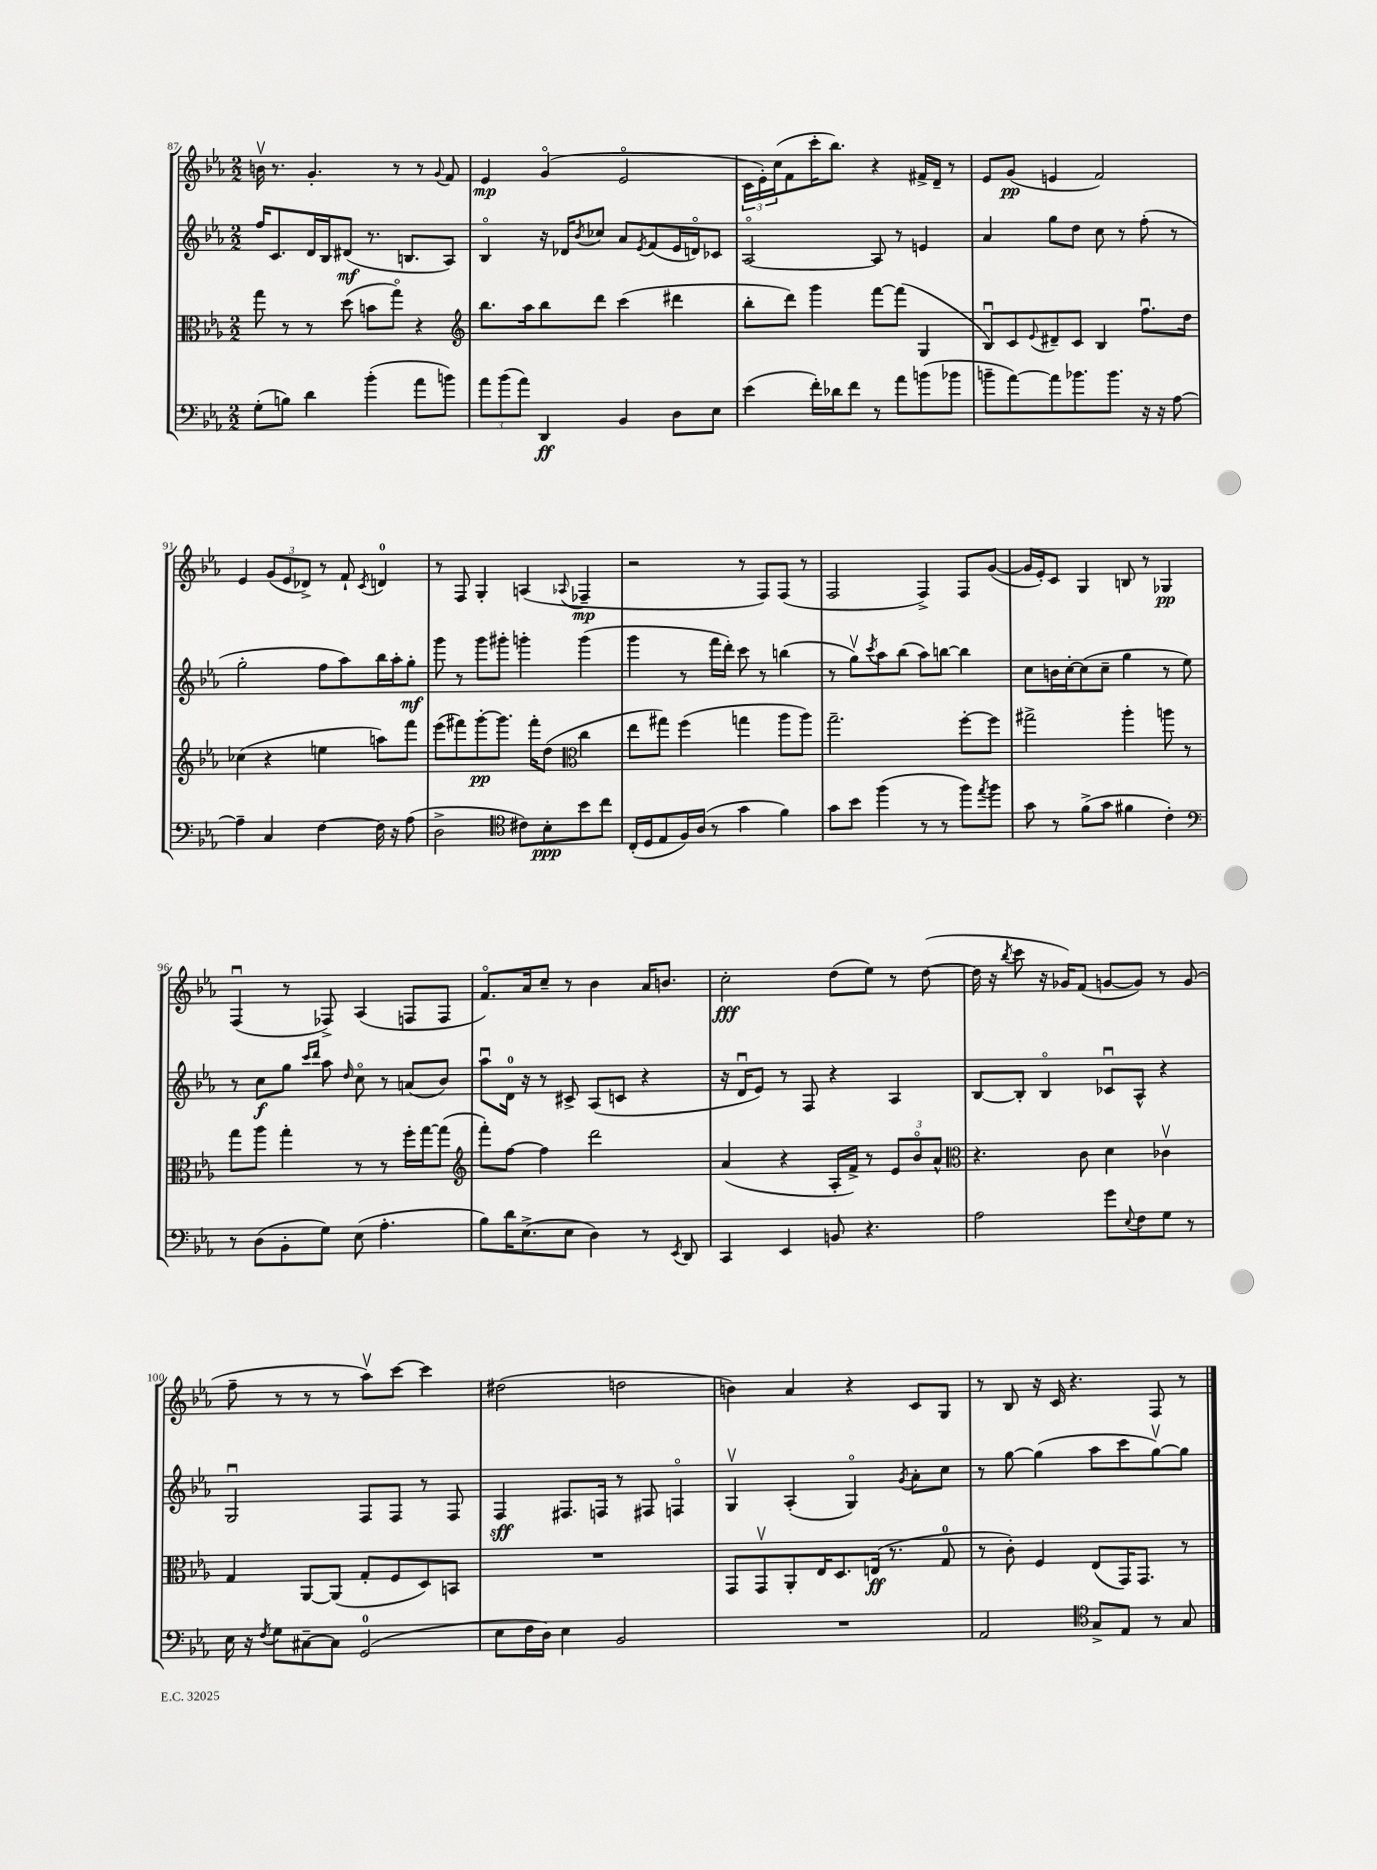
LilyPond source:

<<
\new StaffGroup <<
\new Staff = "s0" {
    \clef treble \key ees \major \numericTimeSignature \time 2/2
    b'16\upbow r8. g'4.-. r8 r8 \appoggiatura { g'8 } f'8 |
    ees'4\mp g'4\flageolet( ees'2\flageolet |
    \tuplet 3/2 { c'16 ees'16-.) c''16( } f'8 c'''16-. bes''8.) r4 fis'16-> d'16-- r8 |
    ees'8 g'8\pp( e'4 f'2) |
    ees'4 \tuplet 3/2 { g'8( ees'8 des'8->) } r8 f'8-! \acciaccatura { c'8 } d'4-0 |
    r8 f8 g4-. a4( \appoggiatura { aes8 } fes4--\mp |
    r2 r8 f8) f8( r8 |
    f2 f4->) f8 g'8~( |
    g'16 ees'16-.) c'8 g4 b8 r8 ges4\pp |
    f4\downbow( r8 fes8->) aes4( f8 f8 |
    f'8.\flageolet) aes'16 c''8-- r8 bes'4 aes'16 b'8. |
    c''2-.\fff d''8( ees''8) r8 d''8~( |
    d''16 r16 \acciaccatura { bes''8 } c'''8 r16 ges'16) f'8( g'8~ g'8) r8 g'8( |
    f''8-- r8 r8 r8 aes''8\upbow) c'''8~ c'''4 |
    dis''2( d''2 |
    b'4) aes'4 r4 c'8 g8 |
    r8 bes8 r16 c'16 r4. f8 r8 \bar "|." |
}
\new Staff = "s1" {
    \clef treble \key ees \major \numericTimeSignature \time 2/2
    f''16 c'8. d'16 bes16 dis'8\mf( r8. b8. aes8) |
    bes4\flageolet r16 des'16 \acciaccatura { bes'8 } ces''8 aes'8 \acciaccatura { ees'8 } f'8( ees'16 d'16\flageolet) ces'8 |
    aes2~\flageolet aes8 r8 e'4 |
    aes'4 g''8 d''8 c''8 r8 f''8-.( r8 |
    g''2-. f''8 aes''8) bes''16 aes''16-. g''8-.\mf |
    g'''8 r8 g'''8 gis'''8-. g'''4-. g'''4( |
    g'''4 r8 f'''16 d'''16-.) c'''8 r8 b''4( |
    r8 g''8\upbow) \acciaccatura { c'''8 } aes''8 bes''8( aes''8) b''8~ b''4 |
    c''8 b'16 c''16~-. c''8( c''8-- g''4 r8 ees''8) |
    r8 c''8\f g''8 \grace { c'''16 d'''16 } aes''8 \grace { d''16 } c''8\flageolet r8 a'8( bes'8) |
    aes''8\downbow d'16-0 r16 r8 cis'8-> aes8( c'8 r4 |
    r16 d'16\downbow ees'8) r8 f8 r4 aes4 |
    bes8~ bes8-. bes4\flageolet ces'8\downbow aes8-^ r4 |
    g2\downbow f8 f8 r8 f8 |
    f4\sff fis8. f16 r8 fis8 f4\flageolet |
    g4\upbow aes4-.( g4\flageolet) \acciaccatura { g'8 } aes'8-. c''8 |
    r8 g''8~ g''4( aes''8 c'''8 g''8~\upbow) g''8 \bar "|." |
}
\new Staff = "s2" {
    \clef alto \key ees \major \numericTimeSignature \time 2/2
    g''8 r8 r8 d''8( b'8 g''8\flageolet) r4 |
    \clef treble bes''8. aes''16 bes''8 d'''8 c'''4( dis'''4 |
    bes''8-. d'''8) g'''4 f'''8~ f'''8( g4 |
    bes8\downbow) c'8 \appoggiatura { ees'8 } dis'8-- c'8 bes4 f''8.\downbow d''16 |
    ces''4( r4 e''4 a''8) f'''8 |
    ees'''8( fis'''8) g'''8~-.\pp g'''8. fis'''16-. d''8( \clef alto c''4 |
    ees''8 gis''8) f''4( g''4 aes''8 aes''8) |
    g''2.-- f''8~-. f''8 |
    gis''2-> aes''4-. a''8 r8 |
    g''8 aes''8 g''4-. r8 r8 f''16-. g''16~ g''8( |
    \clef treble f'''8-.) f''8~ f''4 d'''2 |
    aes'4( r4 aes16-. f'16->) r8 \tuplet 3/2 { ees'8 bes'8\flageolet aes'8-^ } |
    \clef alto r4. c'8 d'4 ces'4\upbow |
    g4 aes,8~ aes,8( g8-. f8 d8) b,8 |
    R1 |
    g,8 g,8\upbow aes,8-. ees16 d8. e16\ff( r8. g8-0 |
    r8 c'8-.) f4 ees8( g,16) g,8. r8 \bar "|." |
}
\new Staff = "s3" {
    \clef bass \key ees \major \numericTimeSignature \time 2/2
    g8-.( b8) d'4 bes'4-.( aes'8 b'8) |
    \tuplet 3/2 { aes'8 bes'8( aes'8) } d,4\ff bes,4 d8 ees8 |
    ees'4( f'16-.) des'16 f'8 r8 aes'8 b'8( bes'8 |
    b'8-- aes'8~) aes'8 bes'8. bes'8. r16 r16 aes8~ |
    aes4-- c4 f4~ f16 r16 aes8( |
    d2-> \clef tenor cis'8) bes8-.\ppp bes'8 c''8 |
    c16-.( d16 ees8 f16) aes16( r8 g'4 f'4) |
    g'8 bes'8 f''4( r8 r8 f''8) \acciaccatura { ees''8 } f''8 |
    g'8 r8 f'8->( g'8 fis'4 c'4-.) |
    \clef bass r8 d8( bes,8-. g8) ees8( aes4.-. |
    bes8) d'16 ees8.->( ees8 d4) r8 \acciaccatura { ees,8 } d,8 |
    c,4 ees,4 b,8 r4. |
    aes2 g'8 \appoggiatura { ees8 } f8 g8 r8 |
    ees16 r16 \acciaccatura { f8 } g8 cis8~-- cis8 g,2-0( |
    ees8 f16 d16) ees4 bes,2 |
    R1 |
    aes,2 \clef tenor g8-> ees8 r8 g8 \bar "|." |
}
>>
>>
\layout { \context { \Score currentBarNumber = #87 } }
